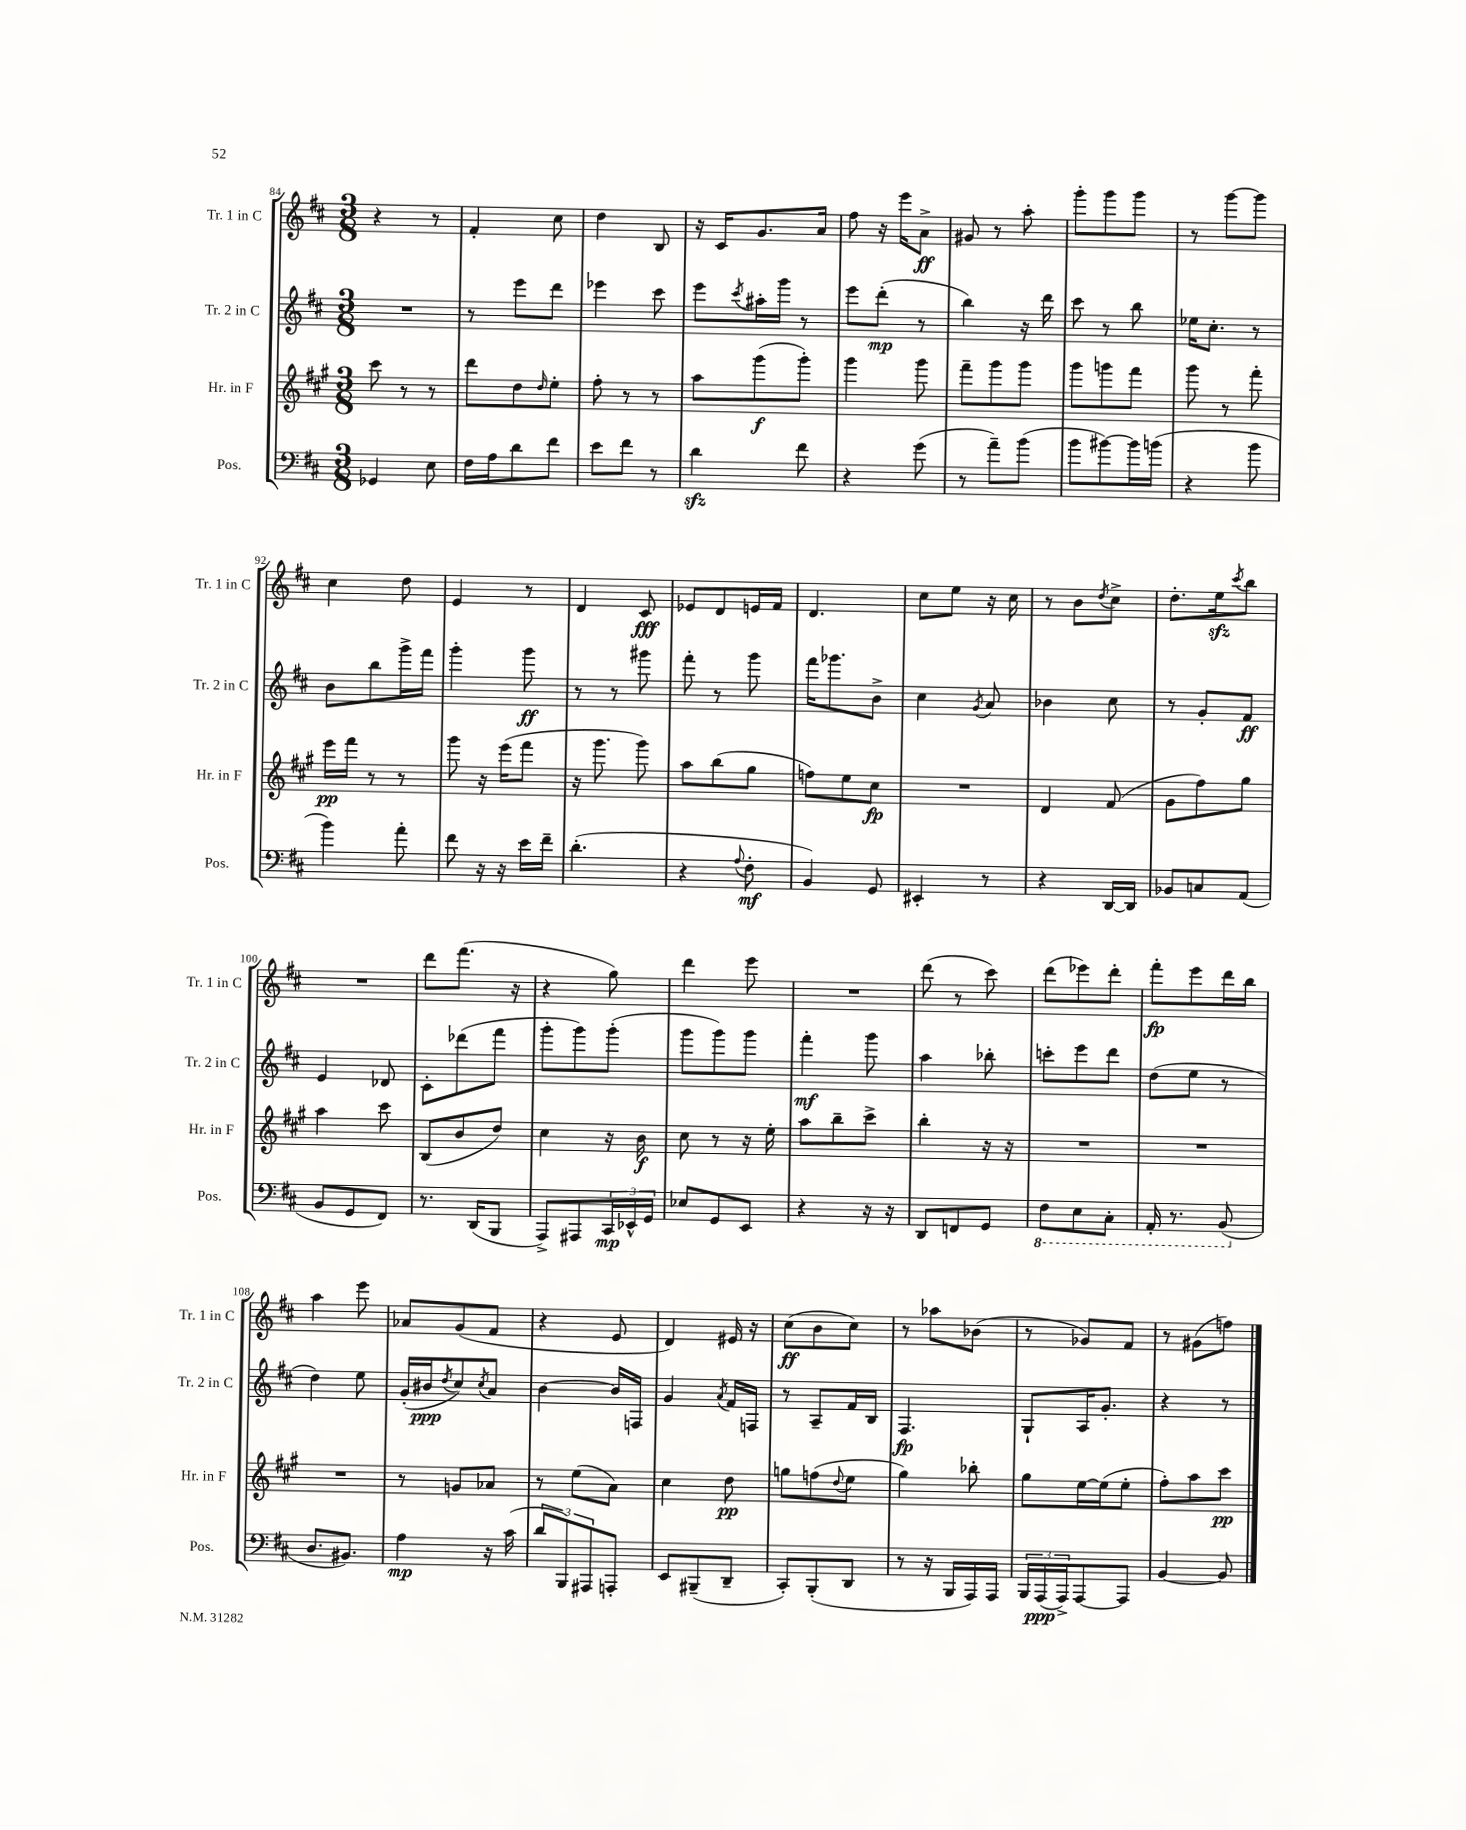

**kern	**dynam	**kern	**dynam	**kern	**dynam	**kern	**dynam
*part4	*part4	*part3	*part3	*part2	*part2	*part1	*part1
*staff4	*staff4	*staff3	*staff3	*staff2	*staff2	*staff1	*staff1
*I"Pos.	*	*I"Hr. in F	*	*I"Tr. 2 in C	*	*I"Tr. 1 in C	*
*I'Pos.	*	*I'Hr. in F	*	*I'Tr. 2 in C	*	*I'Tr. 1 in C	*
*clefF4	*	*clefG2	*	*clefG2	*	*clefG2	*
*k[f#c#]	*	*k[f#c#g#]	*	*k[f#c#]	*	*k[f#c#]	*
*M3/8	*	*M3/8	*	*M3/8	*	*M3/8	*
=84	=84	=84	=84	=84	=84	=84	=84
4GG-X/	.	8ccc#\	.	4.r	.	4r	.
.	.	8r	.	.	.	.	.
8E\	.	8r	.	.	.	8r	.
=85	=85	=85	=85	=85	=85	=85	=85
16F#\LL	.	8ddd\L	.	8r	.	4f#'/	.
16A\J	.	.	.	.	.	.	.
8d\	.	8dd\	.	8eee\L	.	.	.
.	.	16qqdd/	.	.	.	.	.
8f#\J	.	8ee'\J	.	8ddd\J	.	8cc#\	.
=86	=86	=86	=86	=86	=86	=86	=86
8e\L	.	8ff#'\	.	4eee-X\	.	4dd\	.
8f#\J	.	8r	.	.	.	.	.
8r	.	8r	.	8ccc#\	.	8B/	.
=87	=87	=87	=87	=87	=87	=87	=87
4dzz\	.	8aa\L	.	8eee\L	.	16r	.
.	.	.	.	.	.	16c#/KL	.
.	.	.	.	8qccc#/	.	.	.
.	.	(8ggg#\	f	16aa#X'\L	.	8.g/	.
.	.	.	.	16ggg\JJ	.	.	.
8f#\	.	8ggg#'\J)	.	8r	.	.	.
.	.	.	.	.	.	16a/Jk	.
=88	=88	=88	=88	=88	=88	=88	=88
4r	.	4ggg#\	.	8eee\L	.	8ff#\	.
.	.	.	.	(8ddd'\J	mp	16r	.
.	.	.	.	.	.	16eee\KL	.
(8g\	.	8ggg#\	.	8r	.	8a^\J	ff
=89	=89	=89	=89	=89	=89	=89	=89
8r	.	8fff#~\L	.	4bb\)	.	8g#X/	.
8a~\L)	.	8ggg#\	.	.	.	8r	.
(8b\J	.	8ggg#\J	.	16r	.	8aa'\	.
.	.	.	.	16ddd\	.	.	.
=90	=90	=90	=90	=90	=90	=90	=90
8b\L	.	8ggg#\L	.	8ccc#\	.	8ggg'\L	.
[8b#X\)	.	8gggn\	.	8r	.	8ggg\	.
16b#\L]	.	8fff#\J	.	8bb\	.	8ggg\J	.
(16bn\JJ	.	.	.	.	.	.	.
=91	=91	=91	=91	=91	=91	=91	=91
4r	.	8ggg#\	.	16ee-X\KL	.	8r	.
.	.	.	.	8.cc#'\J	.	.	.
.	.	8r	.	.	.	[8ggg\L	.
8b\	.	8fff#'\	.	8r	.	8ggg\J]	.
!!LO:LB:g=z
=92	=92	=92	=92	=92	=92	=92	=92
4b\)	.	16eee\LL	pp	8b\L	.	4cc#\	.
.	.	16fff#\JJ	.	.	.	.	.
.	.	8r	.	8bb\	.	.	.
8a'\	.	8r	.	16ggg^\L	.	8dd\	.
.	.	.	.	16fff#\JJ	.	.	.
=93	=93	=93	=93	=93	=93	=93	=93
8f#\	.	8ggg#\	.	4ggg'\	.	4e/	.
16r	.	16r	.	.	.	.	.
16r	.	(16eee\KL	.	.	.	.	.
16e\LL	.	8fff#\J	.	8ggg\	ff	8r	.
16f#~\JJ	.	.	.	.	.	.	.
=94	=94	=94	=94	=94	=94	=94	=94
(4.d'\	.	16r	.	8r	.	4d/	.
.	.	8.ggg#\	.	.	.	.	.
.	.	.	.	8r	.	.	.
.	.	8ggg#\)	.	8ggg#X\	.	8c#/	fff
=95	=95	=95	=95	=95	=95	=95	=95
4r	.	8aa\L	.	8fff#'\	.	8e-X/L	.
.	.	(8bb\	.	8r	.	8d/	.
8qqA/	.	.	.	.	.	.	.
8F#'\	mf	8gg#\J	.	8ggg\	.	16en/L	.
.	.	.	.	.	.	16f#/JJ	.
=96	=96	=96	=96	=96	=96	=96	=96
4BB/)	.	8ffn\L)	.	16fff#\KL	.	4.d/	.
.	.	.	.	8.ggg-X\	.	.	.
.	.	8ee\	.	.	.	.	.
8GG/	.	8cc#\J	fp	8b^\J	.	.	.
=97	=97	=97	=97	=97	=97	=97	=97
4EE#X'/	.	4.r	.	4cc#\	.	8cc#\L	.
.	.	.	.	.	.	8ee\J	.
.	.	.	.	8qg/	.	.	.
8r	.	.	.	8a/	.	16r	.
.	.	.	.	.	.	16cc#\	.
=98	=98	=98	=98	=98	=98	=98	=98
4r	.	4d/	.	4b-X\	.	8r	.
.	.	.	.	.	.	8b\L	.
.	.	.	.	.	.	8qdd/	.
[16DD/LL	.	(8f#/	.	8cc#\	.	8cc#^\J	.
16DD/JJ]	.	.	.	.	.	.	.
=99	=99	=99	=99	=99	=99	=99	=99
8BB-X/L	.	8g#\L	.	8r	.	8.dd'\L	.
8Cn/	.	8ff#\)	.	8g'/L	.	.	.
.	.	.	.	.	.	16eezz\k	.
.	.	.	.	.	.	8qccc#/	.
(8AA/J	.	8gg#\J	.	8f#/J	ff	8bb\J	.
!!LO:LB:g=z
=100	=100	=100	=100	=100	=100	=100	=100
8BB/L	.	4aa\	.	4e/	.	4.r	.
8GG/	.	.	.	.	.	.	.
8FF#/J)	.	8ccc#\	.	8d-X/	.	.	.
=101	=101	=101	=101	=101	=101	=101	=101
8.r	.	(8B/L	.	8c#'\L	.	8ddd\L	.
.	.	8b/	.	(8ddd-X\	.	(8.fff#\J	.
(16DD/KL	.	.	.	.	.	.	.
8BBB/J	.	8dd/J)	.	8fff#\J	.	.	.
.	.	.	.	.	.	16r	.
=102	=102	=102	=102	=102	=102	=102	=102
8AAA^/L)	.	4cc#\	.	8ggg'\L	.	4r	.
8AAA#X/	.	.	.	8ggg\)	.	.	.
24CC#/L	mp	16r	.	(8ggg'\J	.	8gg\)	.
24EE-X^^/	.	.	.	.	.	.	.
.	.	16b\	f	.	.	.	.
24GG/JJ	.	.	.	.	.	.	.
=103	=103	=103	=103	=103	=103	=103	=103
8E-X/L	.	8cc#\	.	8ggg\L	.	4ddd\	.
8GG/	.	8r	.	8ggg\)	.	.	.
8EE/J	.	16r	.	8ggg\J	.	8eee\	.
.	.	16ee'\	.	.	.	.	.
=104	=104	=104	=104	=104	=104	=104	=104
4r	.	8aa\L	.	4fff#'\	mf	4.r	.
.	.	8bb~\	.	.	.	.	.
16r	.	8ccc#^\J	.	8ggg\	.	.	.
16r	.	.	.	.	.	.	.
=105	=105	=105	=105	=105	=105	=105	=105
8DD/L	.	4bb'\	.	4aa\	.	(8ddd\	.
8FFn/	.	.	.	.	.	8r	.
8GG/J	.	16r	.	8bb-X'\	.	8ccc#\)	.
.	.	16r	.	.	.	.	.
=106	=106	=106	=106	=106	=106	=106	=106
*8ba	*	*	*	*	*	*	*
8FF#\L	.	4.r	.	8cccn'\L	.	(8ddd\L	.
8EE\	.	.	.	8eee\	.	8eee-X\)	.
8CC#'\J	.	.	.	8ddd\J	.	8ddd'\J	.
=107	=107	=107	=107	=107	=107	=107	=107
16AAA'/	.	4.r	.	(8dd\L	.	8fff#'\L	fp
8.r	.	.	.	.	.	.	.
.	.	.	.	8ee\J	.	8eee\	.
(8BBB/	.	.	.	8r	.	16ddd\L	.
.	.	.	.	.	.	16bb\JJ	.
!!LO:LB:g=z
=108	=108	=108	=108	=108	=108	=108	=108
*X8ba	*	*	*	*	*	*	*
8.D/L	.	4.r	.	4dd\)	.	4aa\	.
8.BB#X/J)	.	.	.	.	.	.	.
.	.	.	.	8ee\	.	8eee\	.
=109	=109	=109	=109	=109	=109	=109	=109
4A\	mp	8r	.	(16g'/LL	.	8a-X/L	.
.	.	.	.	16b#X/J	ppp	.	.
.	.	.	.	8qdd/	.	.	.
.	.	8gn/L	.	8cc#/)	.	(8g/	.
.	.	.	.	8qcc#/	.	.	.
16r	.	8a-X/J	.	8a/J	.	8f#/J	.
(16c#\	.	.	.	.	.	.	.
=110	=110	=110	=110	=110	=110	=110	=110
12d/L	.	8r	.	[4b\	.	4r	.
12BBB/)	.	.	.	.	.	.	.
.	.	(8ee\L	.	.	.	.	.
12AAA#X/	.	.	.	.	.	.	.
8AAAn'/J	.	8a\J)	.	16b/LL]	.	8e/	.
.	.	.	.	16Fn/JJ	.	.	.
=111	=111	=111	=111	=111	=111	=111	=111
8EE/L	.	4cc#\	.	4g/	.	4d/)	.
(8BBB#X~/	.	.	.	.	.	.	.
.	.	.	.	8qa/	.	.	.
8DD~/J	.	8dd\	pp	16f#/LL	.	16e#X/	.
.	.	.	.	16Fn/JJ	.	16r	.
=112	=112	=112	=112	=112	=112	=112	=112
8CC#'/L)	.	8ggn\L	.	8r	.	(8cc#\L	ff
(8BBB'/	.	(8ffn\	.	8A~/L	.	8b\	.
.	.	8qqdd/	.	.	.	.	.
8DD/J	.	8ee\J	.	16f#/L	.	8cc#\J)	.
.	.	.	.	16B/JJ	.	.	.
=113	=113	=113	=113	=113	=113	=113	=113
8r	.	4gg#\)	.	4.F#/	fp	8r	.
16r	.	.	.	.	.	8aa-X\L	.
16BBB/LL	.	.	.	.	.	.	.
16AAA/)	.	8bb-X'\	.	.	.	(8b-X\J	.
16AAA/JJ	.	.	.	.	.	.	.
=114	=114	=114	=114	=114	=114	=114	=114
24BBB/LL	.	8gg#\L	.	8G`/L	.	8r	.
(24AAA/	ppp	.	.	.	.	.	.
24AAA^/J)	.	.	.	.	.	.	.
[8AAA/	.	[16ee\L	.	16A/K	.	8g-X/L)	.
.	.	(16ee\J]	.	8.g'/J	.	.	.
8AAA/J]	.	8ee'\J	.	.	.	8f#/J	.
=115	=115	=115	=115	=115	=115	=115	=115
[4BB/	.	8ff#'\L)	.	4r	.	8r	.
.	.	8aa\	.	.	.	(8g#X\L	.
8BB/]	.	8ccc#\J	pp	8r	.	8ffn\J)	.
==	==	==	==	==	==	==	==
*-	*-	*-	*-	*-	*-	*-	*-
